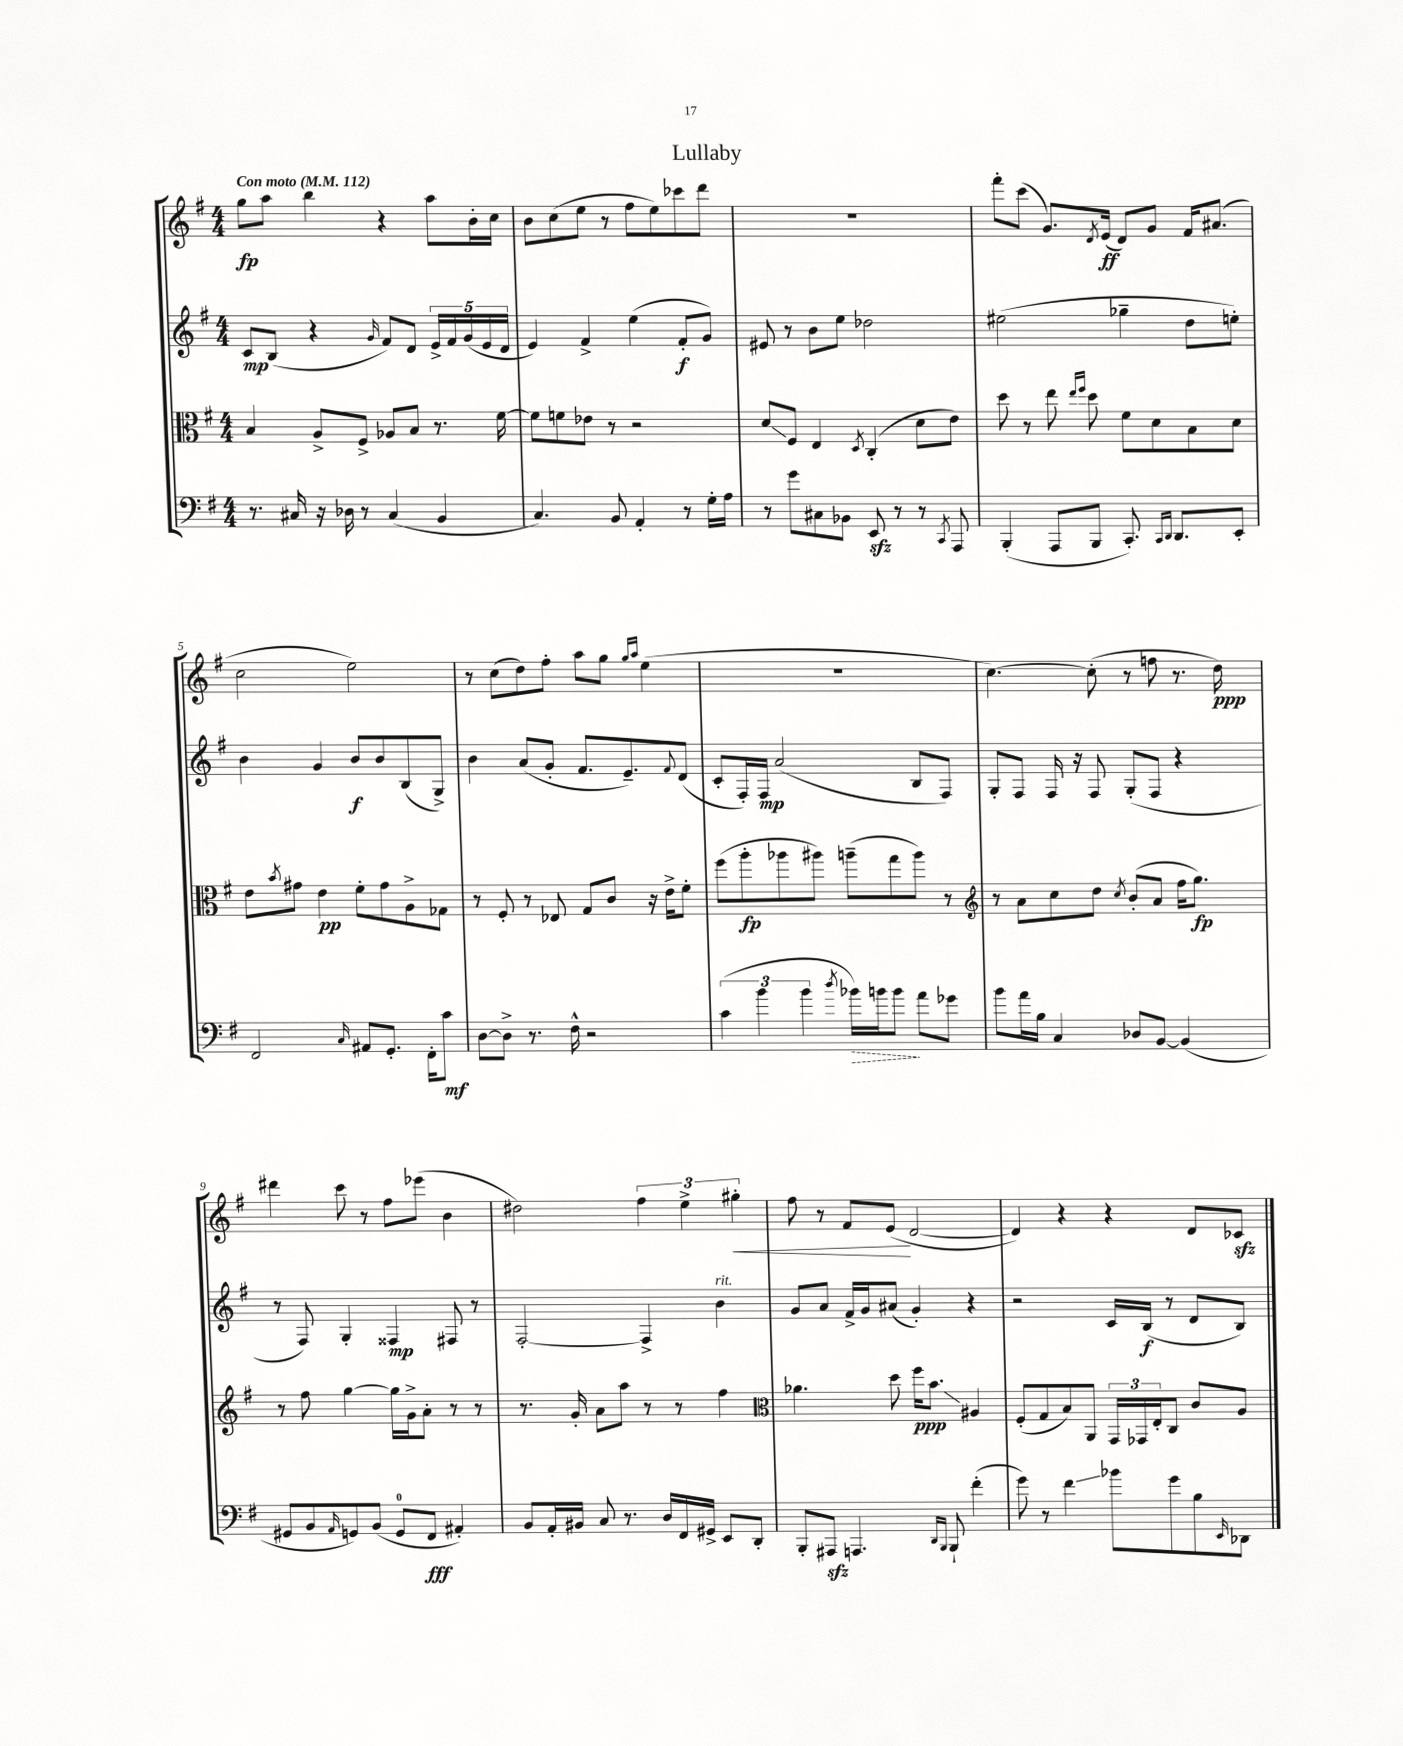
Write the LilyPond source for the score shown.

\header { title = "Lullaby" }
<<
\new StaffGroup <<
\new Staff = "s0" {
    \clef treble \key g \major \numericTimeSignature \time 4/4 \tempo "Con moto" 4 = 112
    g''8\fp a''8 b''4 r4 a''8 b'16-. c''16 |
    b'8 c''8( e''8 r8 fis''8 e''8) ces'''8 d'''8 |
    R1 |
    fis'''8-. c'''8( g'8.) \acciaccatura { d'8 } e'16\ff( d'8) g'8 fis'16 ais'8.( |
    c''2 e''2) |
    r8 c''8( d''8) fis''8-. a''8 g''8 \grace { g''16 a''16 } e''4( |
    R1 |
    c''4.~) c''8-.( r8 f''8 r8. d''16\ppp) |
    dis'''4 c'''8 r8 fis''8 ees'''8( b'4 |
    dis''2) \tuplet 3/2 { fis''4 e''4-> gis''4-.\< } |
    fis''8 r8 fis'8 e'8\!( d'2~ |
    d'4) r4 r4 d'8 ces'8\sfz \bar "|." |
}
\new Staff = "s1" {
    \clef treble \key g \major \numericTimeSignature \time 4/4
    c'8\mp b8( r4 \grace { g'16 } fis'8) d'8 \tuplet 5/4 { e'16-> fis'16 g'16( e'16 d'16 } |
    e'4) fis'4-> e''4( fis'8-.\f g'8) |
    eis'8 r8 b'8 e''8 des''2 |
    eis''2( ges''4-- d''8 e''8-.) |
    b'4 g'4 b'8\f b'8 b8( g8->) |
    b'4 a'8( g'8-. fis'8. e'8.--) \appoggiatura { fis'8 } d'8( |
    c'8-. fis16-.) fis16\mp a'2( b8 fis8) |
    g8-. fis8 fis16 r16 fis8 g8-.( fis8 r4 |
    r8 fis8) g4-. fisis4\mp fis8 r8 |
    fis2~-. fis4-> b'4^\markup { \italic "rit." } |
    g'8 a'8 fis'16-> g'16 ais'8( g'4-.) r4 |
    r2 c'16 b16\f( r8 d'8 b8) \bar "|." |
}
\new Staff = "s2" {
    \clef alto \key g \major \numericTimeSignature \time 4/4
    b4 a8-> fis8-> aes8 b8 r8. fis'16~ |
    fis'8 f'8 ees'8 r8 r2 |
    d'8\glissando fis8 e4 \acciaccatura { d8 } c4-.( d'8 e'8) |
    d''8 r8 e''8 \grace { e''16 fis''16 } d''8 fis'8 d'8 b8 d'8 |
    e'8 \acciaccatura { b'8 } gis'8 e'4\pp fis'8-. gis'8 a8-> ges8 |
    r8 fis8-. r8 ees8 g8 c'8 r16 e'16-> fis'8-. |
    fis''8( a''8-.\fp aes''8 ais''8) a''8--( g''8 a''8) r8 |
    \clef treble r8 a'8 c''8 d''8 \acciaccatura { c''8 } b'8-.( a'8 fis''16 g''8.\fp) |
    r8 fis''8 g''4~ g''16 g'16-> a'8-. r8 r8 |
    r8. g'16-. a'8 a''8 r8 r8 fis''4 |
    \clef alto aes'4. d''8 fis''16\ppp b'8.\glissando ais4 |
    fis8-.( g8 b8) a,8 \tuplet 3/2 { g,16 ges,16 e16-. } c8 c'8 a8 \bar "|." |
}
\new Staff = "s3" {
    \clef bass \key g \major \numericTimeSignature \time 4/4
    r8. cis16 r16 des16 r8 cis4( b,4 |
    c4.) b,8 a,4-. r8 g16-. a16 |
    r8 g'8 cis8 bes,8 e,8\sfz r8 r8 \acciaccatura { c,8 } a,,8 |
    b,,4-.( a,,8 b,,8 c,8.-.) \grace { c,16 d,16 } d,8. e,8-. |
    fis,2 \grace { c16 } ais,8 g,8.-. fis,16-. c'8\mf |
    d8~ d8-> r8. fis16-^ r2 |
    \tuplet 3/2 { c'4( b'4 b'4 } \acciaccatura { d''8 } \once \override Hairpin.style = #'dashed-line bes'16\>) b'16 b'8\! a'8 ges'8 |
    b'8 a'16 b16 c4 des8 b,8~ b,4( |
    gis,8 b,8 \grace { a,16 } g,8) b,8( g,8-0 fis,8\fff ais,4-.) |
    b,8 a,16-. bis,16 c8 r8. d16 fis,16 gis,16-> e,8 d,8-. |
    b,,8-. ais,,8\sfz a,,4. \grace { d,16 b,,16 } b,,8-! fis'4-.( |
    g'8) r8 fis'4\glissando bes'8 g'8 b8 \grace { e,16 } des,8 \bar "|." |
}
>>
>>
